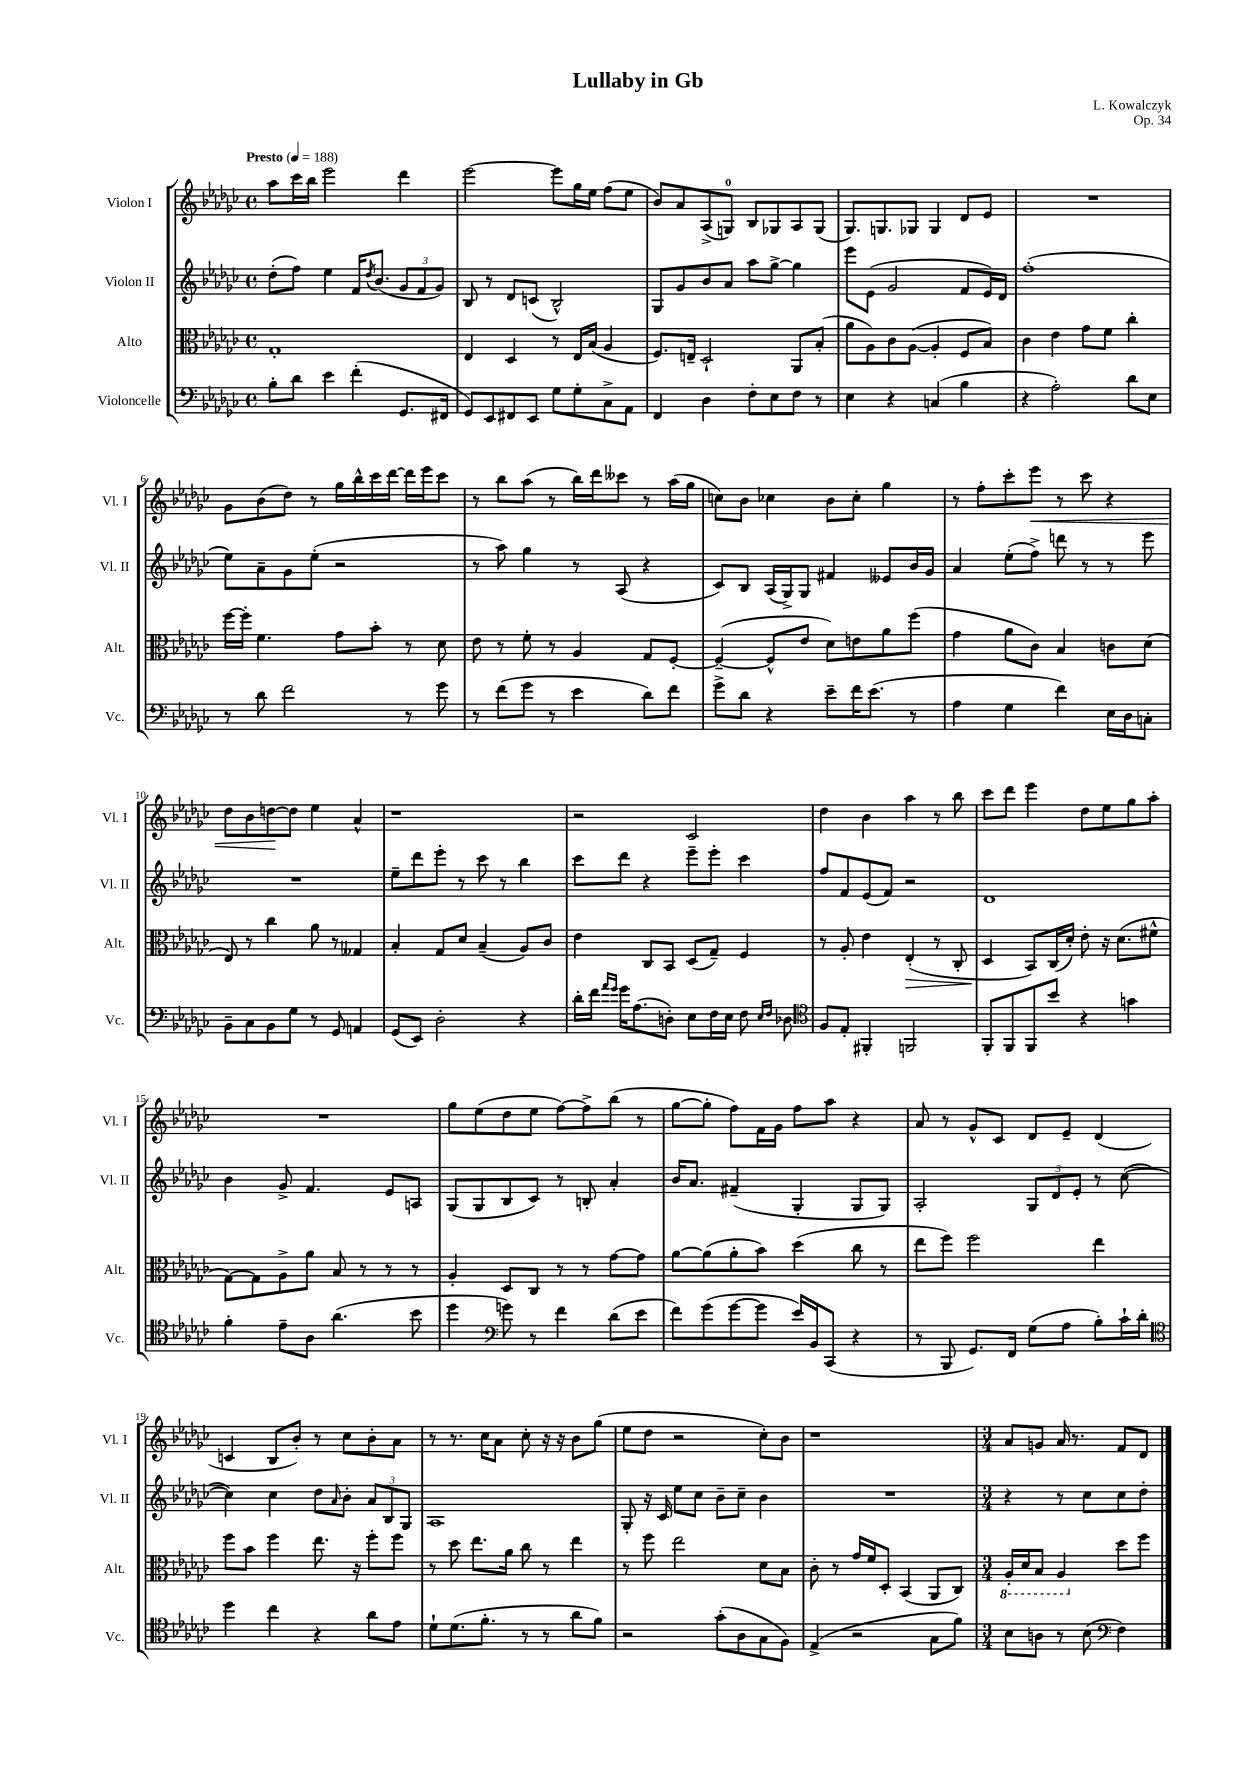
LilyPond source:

\header { title = "Lullaby in Gb" composer = "L. Kowalczyk" opus = "Op. 34" }
<<
\new StaffGroup <<
\new Staff = "s0" \with { instrumentName = "Violon I" shortInstrumentName = "Vl. I" } {
    \clef treble \key ges \major \defaultTimeSignature \time 4/4 \tempo "Presto" 4 = 188
    aes''8 ces'''16 bes''16 ees'''2 des'''4 |
    ees'''2~ ees'''8 ges''16 ees''16 f''8( ees''8 |
    bes'8) aes'8 aes8->( g8-0) bes8 ges8 aes8 ges8( |
    ges8.) g8. ges8 ges4 des'8 ees'8 |
    R1 |
    ges'8 bes'8( des''8) r8 ges''16 bes''16-^ ces'''16 des'''16~ des'''16 ees'''16 ces'''8 |
    r8 bes''8 aes''8( r8 bes''16) des'''16 ceses'''8 r8 aes''16( ges''16 |
    c''8) bes'8 ces''4 bes'8 ces''8-. ges''4 |
    r8 f''8-. ces'''8-. ees'''8\< r8 ces'''8 r4 |
    des''8 bes'8 d''8~\! d''8 ees''4 aes'4-^ |
    r1 |
    r2 ces'2 |
    des''4 bes'4 aes''4 r8 bes''8 |
    ces'''8 des'''8 ees'''4 des''8 ees''8 ges''8 aes''8-. |
    R1 |
    ges''8 ees''8( des''8 ees''8 f''8~) f''8-> bes''8( r8 |
    ges''8~ ges''8-. f''8) f'16 ges'16 f''8 aes''8 r4 |
    aes'8 r8 ges'8-^ ces'8 des'8 ees'8-- des'4( |
    c'4 bes8 bes'8-.) r8 ces''8 bes'8-. aes'8 |
    r8 r8. ces''16 aes'8 ces''8-. r16 r16 bes'8 ges''8( |
    ees''8 des''8 r2 ces''8-.) bes'8 |
    r1 |
    \numericTimeSignature \time 3/4 aes'8 g'8 aes'16 r8. f'8 des'8 \bar "|." |
}
\new Staff = "s1" \with { instrumentName = "Violon II" shortInstrumentName = "Vl. II" } {
    \clef treble \key ges \major \defaultTimeSignature \time 4/4
    des''8-.( f''8) ees''4 f'16 \acciaccatura { des''8 } bes'8.( \tuplet 3/2 { ges'8 f'8 ges'8) } |
    bes8 r8 des'8 c'8( bes2-^) |
    ges8 ges'8 bes'8 aes'8 aes''8 ges''8~-> ges''4 |
    ees'''8 ees'8( ges'2 f'8 ees'16) des'16 |
    f''1-.( |
    ees''8) aes'8-- ges'8 ees''8-.( r2 |
    r8 aes''8) ges''4 r8 aes8( r4 |
    ces'8) bes8 aes16( ges16->) ges8 fis'4 eeses'8 bes'16 ges'16 |
    aes'4 ees''8-.( f''8->) d'''8 r8 r8 ees'''8 |
    R1 |
    ees''8-- des'''8 ees'''8-. r8 ces'''8 r8 bes''4 |
    ces'''8 des'''8 r4 ees'''8-- ees'''8-. ces'''4 |
    f''8 f'8 ees'8( f'8) r2 |
    des'1 |
    bes'4 ges'8-> f'4. ees'8 a8 |
    ges8( ges8 bes8 ces'8) r8 b8-. aes'4-. |
    bes'16 aes'8. fis'4--( ges4-. ges8 ges8) |
    aes2-. \tuplet 3/2 { ges8 des'8 ees'8-. } r8 ces''8~( |
    ces''4) ces''4 des''8 \grace { aes'16 } bes'8-. \tuplet 3/2 { aes'8 bes8 ges8 } |
    aes1 |
    ges8-. r16 ces'16 ees''8 ces''8 bes'8-- ces''8-- bes'4 |
    R1 |
    \numericTimeSignature \time 3/4 r4 r8 ces''8 ces''8 des''8-. \bar "|." |
}
\new Staff = "s2" \with { instrumentName = "Alto" shortInstrumentName = "Alt." } {
    \clef alto \key ges \major \defaultTimeSignature \time 4/4
    ges1-. |
    ees4 des4 r8 ees16 bes16( aes4 |
    f8.) e16-- des2-! aes,8 bes8-.( |
    aes'8 aes8) ces'8 aes8~( aes4-. f8 bes8) |
    ces'4 ees'4 ges'8 f'8 ces''4-. |
    f''16~ f''16-. f'4. ges'8 bes'8-. r8 des'8 |
    ees'8 r8 f'8-. r8 aes4 ges8 f8~-. |
    f4~--( f8-^ ees'8 des'8) e'8 aes'8 f''8( |
    ges'4 aes'8 ces'8) bes4 c'8 des'8( |
    ees8) r8 ces''4 aes'8 r8 geses4 |
    bes4-. ges8 des'8 bes4--( aes8) ces'8 |
    ees'4 ces8 bes,8 des8( ges8--) f4 |
    r8 aes8-. ees'4 ees4-.\>( r8 ces8-. |
    des4\! bes,8) ces16( des'16-.) ees'8-. r16 des'8.( fis'8-^ |
    ges8~) ges8 aes8-> aes'8 bes8 r8 r8 r8 |
    aes4-. des8 ces8 r8 r8 ges'8~ ges'8 |
    aes'8~ aes'8( aes'8-. bes'8) des''4( ces''8 r8 |
    ees''8 f''8) f''2 ees''4 |
    f''8 bes'8 f''4 ees''8. r16 f''8-. f''8 |
    r8 des''8 ees''8. aes'16 ces''8 r8 ees''4 |
    r8 f''8 ees''2 des'8 bes8 |
    ces'8-. r8 ges'16 f'16 des8-. bes,4( aes,8 ces8) |
    \numericTimeSignature \time 3/4 \ottava #-1 aes,16-. des16 bes,8 aes,4 \ottava #0 des''8 f''8 \bar "|." |
}
\new Staff = "s3" \with { instrumentName = "Violoncelle" shortInstrumentName = "Vc." } {
    \clef bass \key ges \major \defaultTimeSignature \time 4/4
    bes8-. des'8 ees'4 f'4-.( ges,8. fis,16 |
    ges,8) ees,8 fis,8 ees,8 ges8 ges8-. ces8-> aes,8 |
    f,4 des4 f8-. ees8 f8 r8 |
    ees4 r4 c4( bes4 |
    r4 aes2-.) des'8 ees8 |
    r8 des'8 f'2 r8 ges'8 |
    r8 f'8( ges'8 r8 ees'4 des'8) f'8 |
    ges'8-> des'8 r4 ees'8-- f'16 ees'8.( r8 |
    aes4 ges4 f'4) ees16 des16 c8-. |
    bes,8-- ces8 bes,8 ges8 r8 ges,8 a,4 |
    ges,8( ees,8) des2-. r4 |
    des'16-. f'16 \grace { aes'16 ges'16 } ges'16 aes8.( d8-.) ees8 f16 ees16 f8 \grace { ees16 f16 } des8 |
    \clef tenor f8 ees8-. fis,4-. f,2 |
    f,8-. f,8 f,8 bes'8 r4 g'4 |
    f'4-. ees'8-- aes8 aes'4.( bes'8 |
    des''4 \clef bass g'8) r8 f'4 des'8( ees'8 |
    f'8) ges'8( ges'8~ ges'8 ees'16) bes,16 ces,8( r4 |
    r8 bes,,8 ges,8.) f,16 ges8( aes8 bes8-.) ces'16-! des'16-. |
    \clef tenor des''4 ces''4 r4 aes'8 ees'8 |
    des'8-! des'8.( f'8.-. r8 r8 aes'8 f'8) |
    r2 ges'8-.( aes8 ges8 f8) |
    ees4->( r2 ges8 f'8) |
    \numericTimeSignature \time 3/4 bes8 a8 r8 bes8( \clef bass f4) \bar "|." |
}
>>
>>
